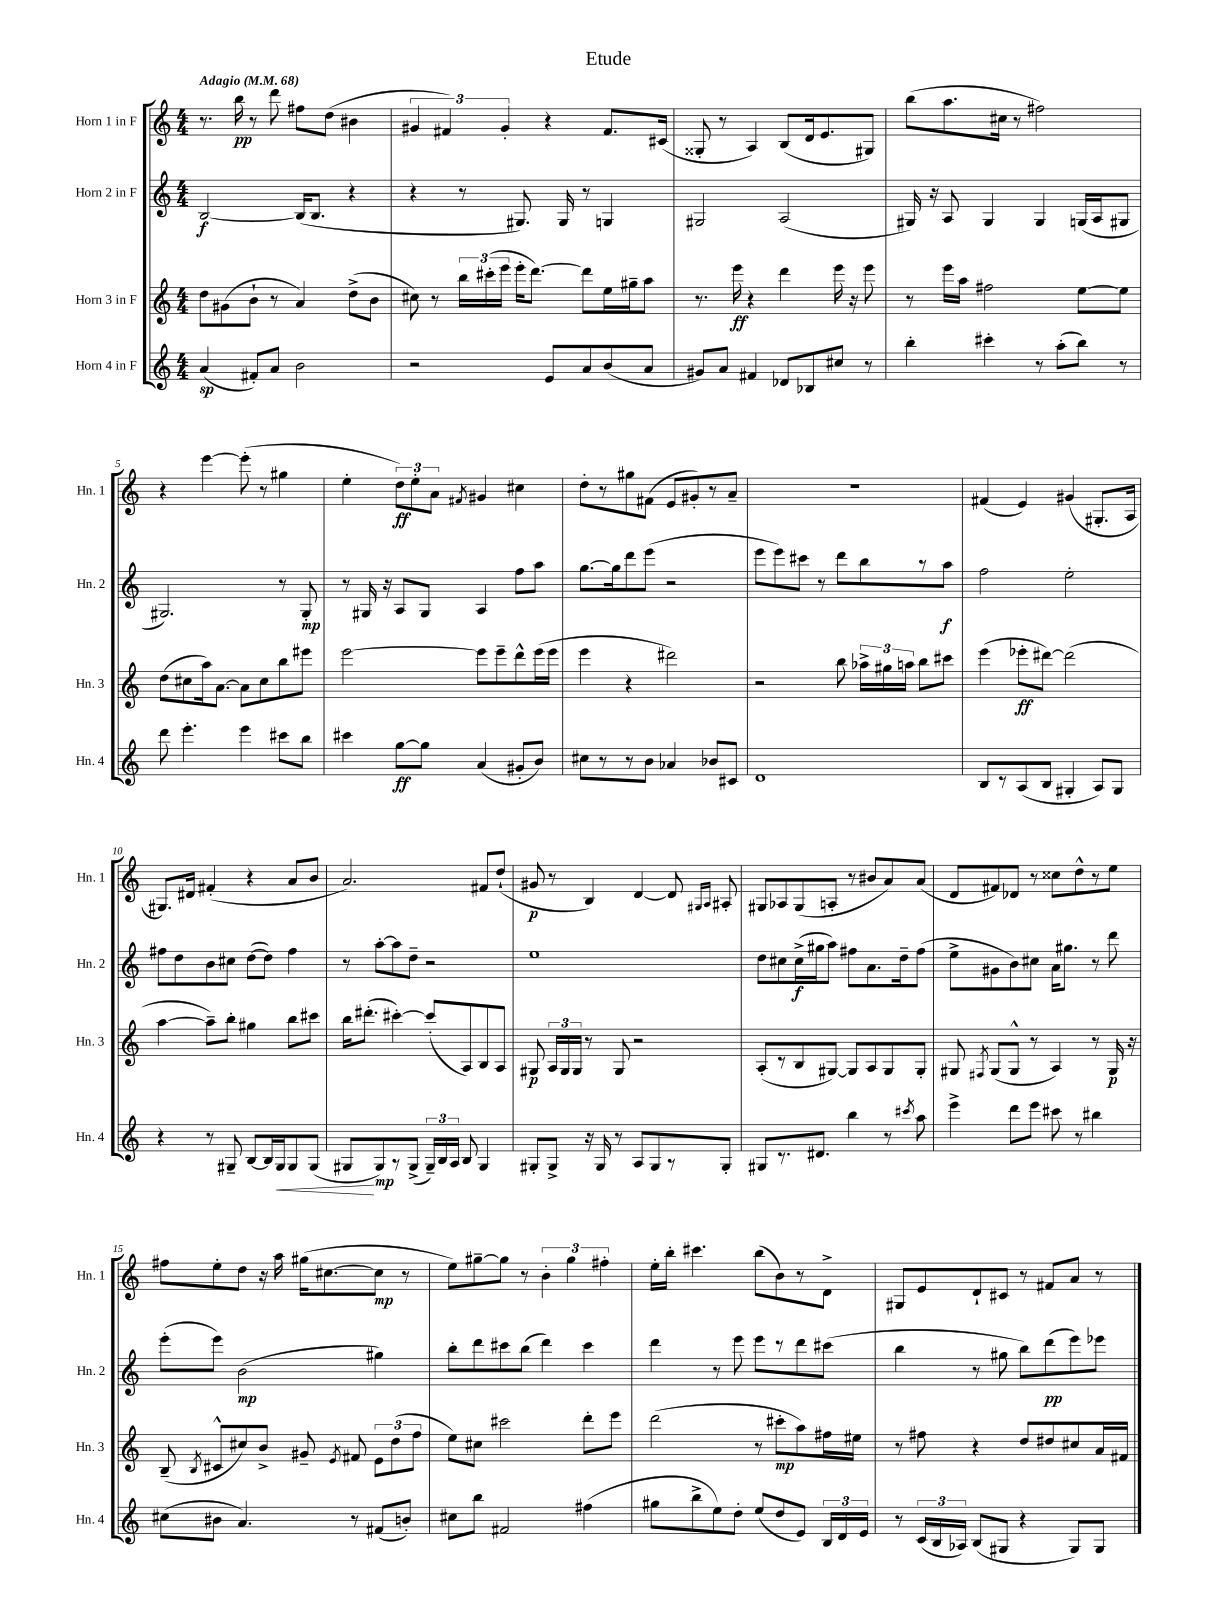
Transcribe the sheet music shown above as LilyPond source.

\header { title = "Etude" }
<<
\new StaffGroup <<
\new Staff = "s0" \with { instrumentName = "Horn 1 in F" shortInstrumentName = "Hn. 1" } {
    \clef treble \key c \major \numericTimeSignature \time 4/4 \tempo "Adagio" 4 = 68
    \autoBeamOff r8. b''16\pp r8 d'''8 fis''8[ d''8]( bis'4 |
    \tuplet 3/2 { gis'4 fis'4) gis'4-. } r4 fis'8.[ cis'16]( |
    gisis8-. r8 a4) b8[( d'16 e'8. gis8]) |
    b''8[( a''8. cis''16] r8 fis''2) |
    r4 e'''4~ e'''8-.( r8 gis''4 |
    e''4-. \tuplet 3/2 { d''8[\ff) e''8-. a'8] } \acciaccatura { fis'8 } gis'4 cis''4 |
    d''8[-. r8 gis''8 fis'8]( e'8[ gis'8-.) r8 a'8]-- |
    R1 |
    fis'4( e'4) gis'4( gis8.[-. a16] |
    gis8.[) dis'16] fis'4-.( r4 a'8[ b'8] |
    a'2.) fis'8[ d''8]-!( |
    gis'8\p r8 b4) d'4~ d'8 \grace { gis16[ a16] } ais8-. |
    gis8[ aes8 gis8( a8]-. r8 bis'8[ a'8) a'8]( |
    d'8[ fis'8) des'8] r8 cisis''8[ d''8-^ r8 e''8] |
    fis''8[ e''8-. d''8] r16 a''16 gis''16[( cis''8.~ cis''8]\mp r8 |
    e''8[) gis''8~-- gis''8] r8 \tuplet 3/2 { b'4-. gis''4 fis''4-. } |
    e''16[-. b''16]-. cis'''4. b''8[( b'8) r8 d'8]-> |
    gis8[ e'8 d'8-! cis'8] r8 fis'8[ a'8] r8 \bar "|." |
}
\new Staff = "s1" \with { instrumentName = "Horn 2 in F" shortInstrumentName = "Hn. 2" } {
    \clef treble \key c \major \numericTimeSignature \time 4/4
    \autoBeamOff b2~\f b16[( b8.] r4 |
    r4 r8 gis8.) gis16 r8 g4 |
    gis2 a2( |
    gis16) r16 a8 gis4 gis4 g16[( a16 gis8] |
    gis2.) r8 gis8-.\mp |
    r8 gis16 r16 a8[ gis8] a4 f''8[ a''8] |
    g''8.[~ g''16 d'''8 e'''8]( r2 |
    e'''8[ e'''8) cis'''8] r8 d'''8[ b''8 r8 a''8]\f |
    f''2 e''2-. |
    fis''8[ d''8 b'8 cis''8] d''8[~( d''8]) fis''4 |
    r8 a''8[~-. a''8 d''8]-- r2 |
    e''1 |
    d''8[ cis''8 cis''16->\f( gis''16 a''8]) fis''8[ a'8. d''16-- fis''8]( |
    e''8[-> gis'8 b'8) cis''8] a'16[ gis''8.] r8 d'''8 |
    e'''8[-.( e'''8]) b'2\mp( gis''4) |
    b''8[-. d'''8 cis'''8 b''8]( d'''4) cis'''4 |
    d'''4 r8 e'''8 e'''8[ r8 d'''8 cis'''8]( |
    b''4 r8 gis''8 b''8[) d'''8\pp( e'''8) ees'''8] \bar "|." |
}
\new Staff = "s2" \with { instrumentName = "Horn 3 in F" shortInstrumentName = "Hn. 3" } {
    \clef treble \key c \major \numericTimeSignature \time 4/4
    \autoBeamOff d''8[ gis'8( b'8]-! r8 a'4) d''8[->( b'8] |
    cis''8) r8 \tuplet 3/2 { b''16[ cis'''16-.( e'''16] } e'''16[-. d'''8.]~) d'''8[ e''16 gis''16-- a''8] |
    r8. e'''16\ff r4 d'''4 e'''16 r16 e'''8 |
    r8 e'''16[ a''16] fis''2 e''8[~ e''8] |
    d''8[( cis''8 a''16) a'8.]~ a'8[ cis''8 b''8 eis'''8] |
    e'''2~ e'''8[ e'''8-- d'''8-^ e'''16( e'''16] |
    e'''4 r4 dis'''2) |
    r2 b''8 \tuplet 3/2 { aes''16[-> gis''16 a''16] } b''8[ cis'''8] |
    e'''4( ees'''8[-.\ff dis'''8]~) dis'''2( |
    a''4~ a''8[--) b''8]-. gis''4 b''8[ cis'''8] |
    b''16[ dis'''8.]-.( cis'''4~-.) cis'''8[-.( a8) b8 a8] |
    gis8\p \tuplet 3/2 { a16[ gis16 gis16] } r8 gis8 r2 |
    a8[-.( r8 b8 gis8]~) gis8[ a8 gis8 gis8]-. |
    gis8 \acciaccatura { fis8 } gis8[( gis8]-^ r8 a4) r8 gis16\p r16 |
    b8--( \acciaccatura { b8 } cis'8[-^ cis''8) b'8]-> gis'8-- \acciaccatura { e'8 } fis'8 \tuplet 3/2 { e'8[ d''8( f''8] } |
    e''8[) cis''8] cis'''2 d'''8[-. e'''8] |
    d'''2( r8 cis'''8[-.\mp a''8) fis''16 eis''16] |
    r8 fis''8 r4 d''8[ dis''8 cis''8 a'16 fis'16] \bar "|." |
}
\new Staff = "s3" \with { instrumentName = "Horn 4 in F" shortInstrumentName = "Hn. 4" } {
    \clef treble \key c \major \numericTimeSignature \time 4/4
    \autoBeamOff a'4\sp( fis'8[-.) a'8] b'2 |
    r2 e'8[ a'8 b'8( a'8] |
    gis'8[) a'8] fis'4 des'8[ bes8 cis''8] r8 |
    b''4-. cis'''4-. r8 a''8[-.( b''8]) r8 |
    d'''8 e'''4.-. e'''4 cis'''8[ b''8] |
    cis'''4 g''8[~\ff g''8] a'4( gis'8[-. b'8]) |
    cis''8[ r8 r8 b'8] aes'4 bes'8[ cis'8] |
    d'1 |
    b8[ r8 a8( b8] gis4-. a8[) gis8] |
    r4 r8 gis8-- b8[~ b16 gis16\< gis8 gis8]( |
    gis8[\! gis8\mp) r8 gis8]->( \tuplet 3/2 { gis16[--) b16 a16] } b8 gis4 |
    gis8[-. gis8]-> r16 gis16 r8 a8[ gis8 r8 gis8]-. |
    gis8[ r8. dis'8.] b''4 r8 \acciaccatura { cis'''8 } a''8 |
    e'''4-> d'''8[ e'''8] cis'''8 r8 bis''4 |
    cis''8[( bis'8] a'4.) r8 fis'8[( b'8]-.) |
    cis''8[ b''8] fis'2 fis''4( |
    gis''8[ b''8-> e''8) d''8]-. e''8[( d''8 e'8]) \tuplet 3/2 { b16[ d'16 e'16] } |
    r8 \tuplet 3/2 { c'16[( b16 aes16]) } b8[( gis8] r4 gis8[) gis8] \bar "|." |
}
>>
>>
